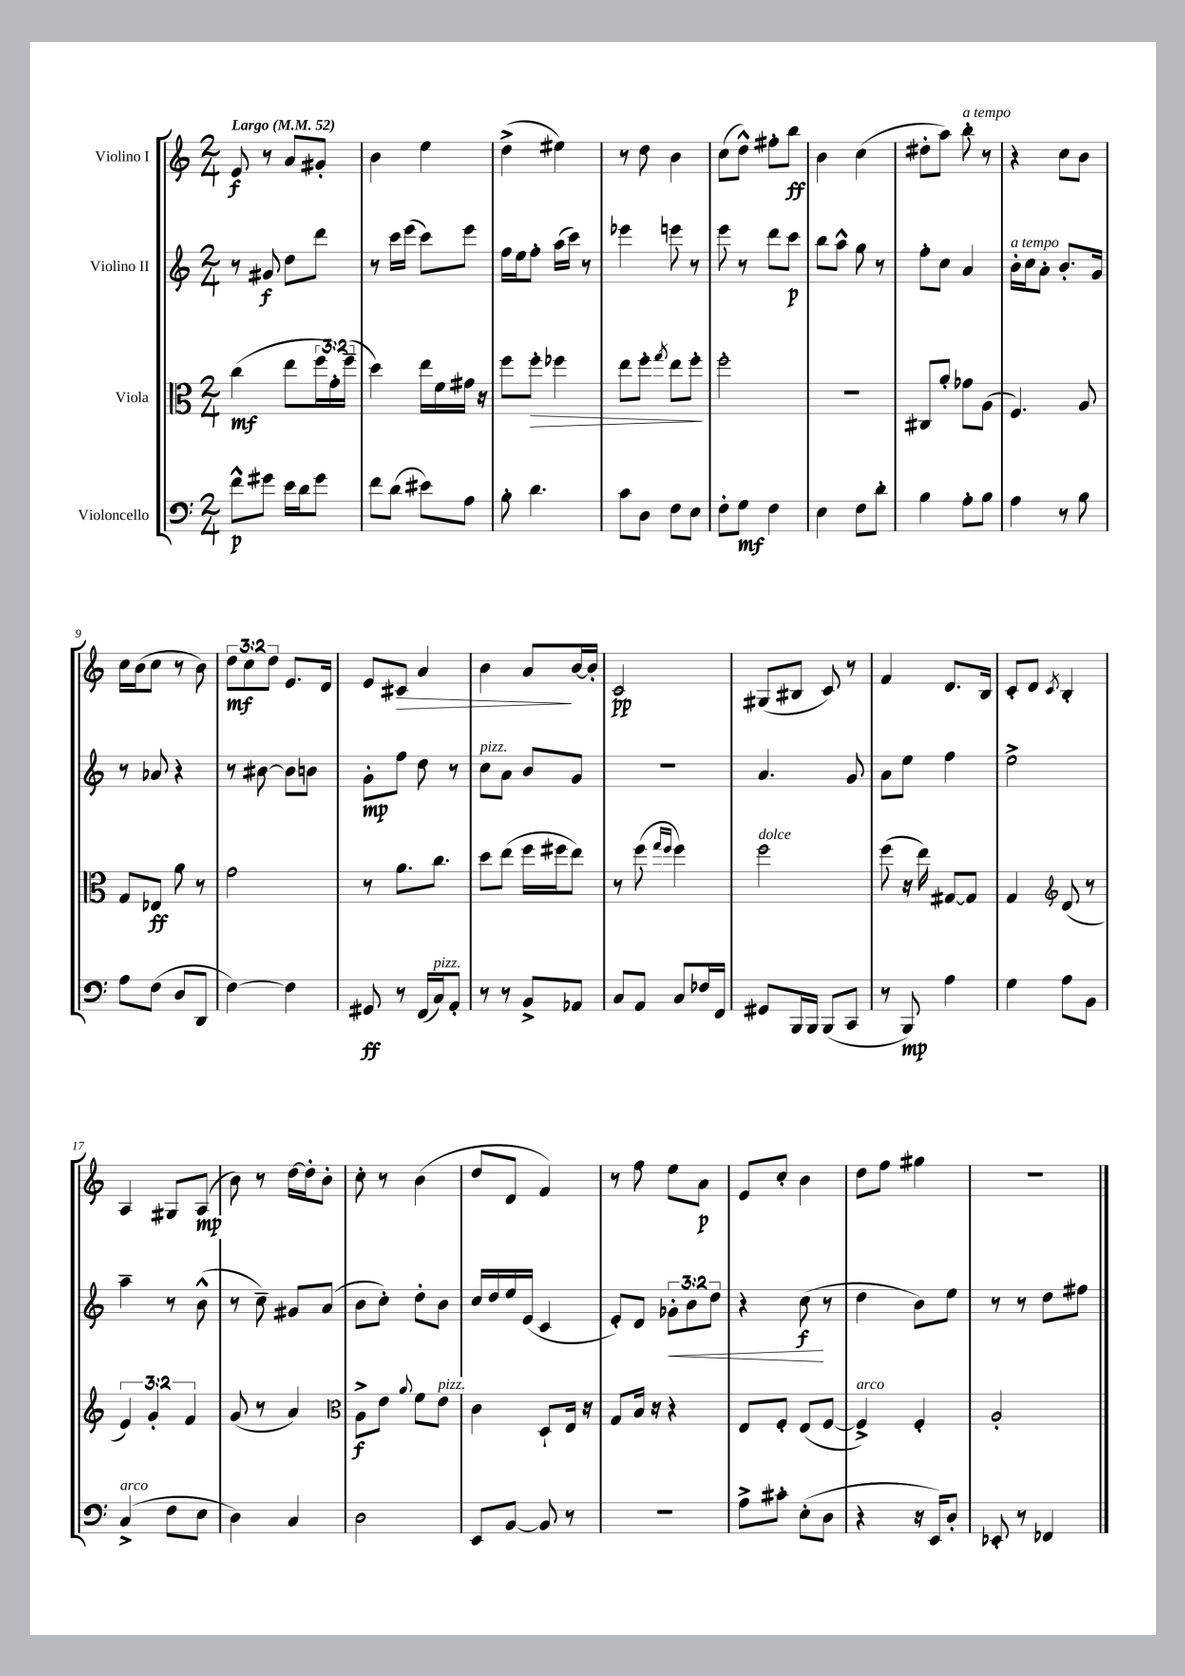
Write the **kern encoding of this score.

**kern	**kern	**kern	**kern
*staff4	*staff3	*staff2	*staff1
*clefF4	*clefC3	*clefG2	*clefG2
*k[]	*k[]	*k[]	*k[]
*M2/4	*M2/4	*M2/4	*M2/4
*MM52	*MM52	*MM52	*MM52
8f^^	(4cc	8r	8e
8g#	.	8g#	8r
16e	8ee	8dd	8a
16d	.	.	.
8g#	24ff	8ddd	8g#'
.	24g')	.	.
.	(24ff~	.	.
=	=	=	=
8f	4dd)	8r	4b
(8d	.	16ccc	.
.	.	(16eee	.
8e#)	16ee	8ccc)	4ee
.	16f	.	.
8A	16g#	8eee	.
.	16r	.	.
=	=	=	=
8B'	8ff	16ff	(4dd^
.	.	16ee	.
4.d	8ff'	8ff'	.
.	4ff-	(16aa	4ee#)
.	.	16ccc)	.
.	.	8r	.
=	=	=	=
8c	8ee	4eee-	8r
8D	8ff'	.	8dd
.	8qgg	.	.
8F	8ee	8eee	4b
8E	8ff'	8r	.
=	=	=	=
8F'	2ff'	8eee	(8cc
8G	.	8r	8dd^^)
4F	.	8ddd	8ff#'
.	.	8ccc	8bb
=	=	=	=
4E	2r	8bb	4b
.	.	8aa^^	.
8F	.	8gg	(4cc
8d'	.	8r	.
=	=	=	=
4B	8C#	8ff'	8dd#'
.	8a'	8cc	8aa)
8A'	8g-	4a	8bb'
8B	(8A	.	8r
=	=	=	=
4A	4.F)	16b'	4r
.	.	16cc	.
.	.	8a'	.
8r	.	8.b'	8cc
8B	8A	.	8b
.	.	16g	.
=	=	=	=
8A	8G	8r	16cc
.	.	.	(16b
(8F	8E-	8a-	8cc
8D	8a	4r	8r
8DD	8r	.	8b)
=	=	=	=
[4F)	2g	8r	12dd
.	.	.	12cc
.	.	[8b#	.
.	.	.	12dd
4F]	.	8b#]	8.e
.	.	8b	.
.	.	.	16d
=	=	=	=
8GG#	8r	8g'	8e
8r	8.a	8ff	8c#
(16FF	.	8dd	4a
16C)	8.cc	.	.
8AA'	.	8r	.
=	=	=	=
8r	8dd	8cc	4b
8r	(8ee	8a	.
8BB^	16ff	8b	8a
.	16ff#	.	.
8AA-	8ee)	8g	[16b
.	.	.	16b']
=	=	=	=
8C	8r	2r	2c
8AA	(8ff	.	.
.	16qqgg	.	.
.	16qqff	.	.
8C	4ff)	.	.
16F-	.	.	.
16FF	.	.	.
=	=	=	=
8GG#	2ff	4.a	(8G#
16BBB	.	.	8B#
16BBB	.	.	.
(8BBB	.	.	8c)
8CC	.	8g	8r
=	=	=	=
8r	(8ff	8a	4f
8BBB)	16r	8ee	.
.	16ee)	.	.
4A	[8G#	4ff	8.d
.	8G#]	.	.
.	.	.	16B
=	=	=	=
4G	4G	2ee^	8c'
.	.	.	8d
*	*clefG2	*	*
.	.	.	8qc
8A	(8d	.	4B'
8BB	8r	.	.
=	=	=	=
(4C^	6e)	4aa~	4A
.	6g'	.	.
8F	.	8r	8G#
.	6f	.	.
8E	.	(8b^^	(8A
=	=	=	=
4D)	(8g	8r	8b)
.	8r	8cc~)	8r
4C	4a)	8g#	[16dd
.	.	.	16dd']
.	.	(8a	8b'
=	=	=	=
*	*clefC3	*	*
2D	8A^	8b	8cc'
.	8e	8cc')	8r
.	8qqa	.	.
.	8f	8dd'	(4b
.	8e	8b	.
=	=	=	=
8EE	4c	16cc	8dd
.	.	16dd	.
[8BB	.	16ee	8d
.	.	(16e	.
8BB]	8D`	4c	4f)
8r	16E	.	.
.	16r	.	.
=	=	=	=
2r	8G	8e')	8r
.	16B	8d	8ff
.	16r	.	.
.	4r	12g-'	8ee
.	.	12b	.
.	.	.	8a
.	.	12dd	.
=	=	=	=
8A^	8E	4r	8e
8c#'	8F'	.	8cc'
(8E'	(8E	(8cc	4b
8D	[8F	8r	.
=	=	=	=
4r	4F^])	4dd	8dd
.	.	.	8ff
16r	4F'	8b)	4gg#
16EE)	.	.	.
8D'	.	8ee	.
=	=	=	=
8EE-'	2A'	8r	2r
8r	.	8r	.
4FF-	.	8dd	.
.	.	8ff#	.
==	==	==	==
*-	*-	*-	*-
